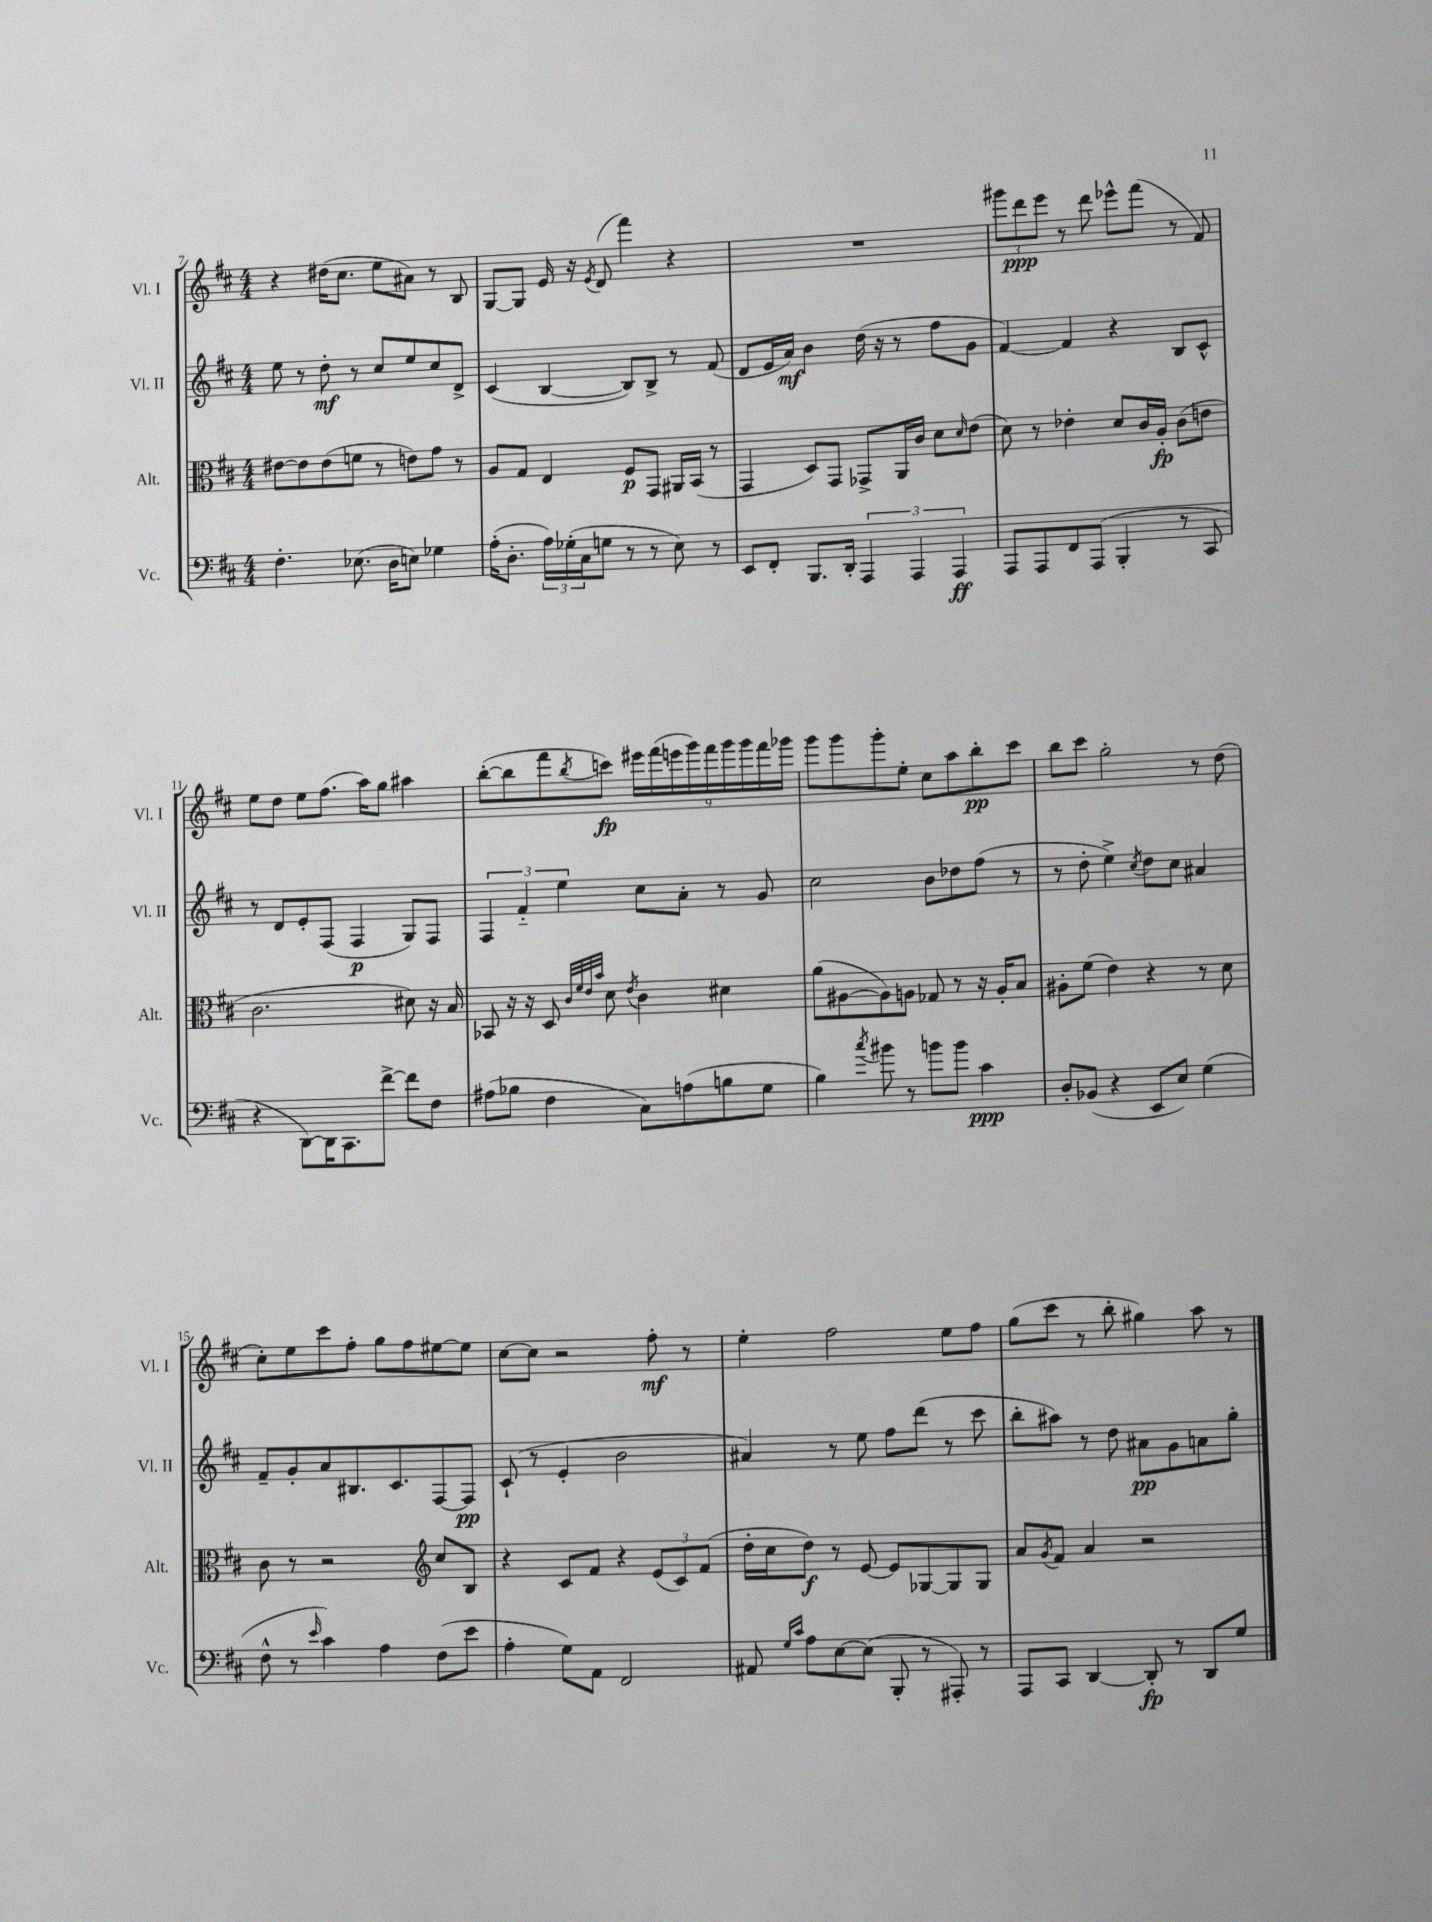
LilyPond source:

<<
\new StaffGroup <<
\new Staff = "s0" \with { instrumentName = "Vl. I" shortInstrumentName = "Vl. I" } {
    \clef treble \key d \major \numericTimeSignature \time 4/4
    r4 dis''16( cis''8. e''8 ais'8) r8 b8 |
    g8~ g8 e'16 r16 \acciaccatura { e'8 } d'8( fis'''4) r4 |
    R1 |
    \tuplet 3/2 { gis'''8 d'''8\ppp e'''8 } r8 d'''8 ees'''8-^ fis'''8( r8 fis'8) |
    e''8 d''8 e''8 fis''8.( a''16) g''8 ais''4 |
    b''8~-.( b''8 fis'''8 \acciaccatura { b''8 } c'''8\fp) \tuplet 9/8 { eis'''16 fis'''16( e'''16 g'''16) fis'''16 g'''16 g'''16 fis'''16 ges'''16 } |
    g'''8 g'''8 g'''8-. e''8-. cis''8 a''8 b''8-.\pp cis'''8 |
    b''8 cis'''8 g''2-. r8 d''8( |
    cis''8-.) e''8 cis'''8 fis''8-. g''8 fis''8 eis''8~ eis''8 |
    cis''8~ cis''8 r2 fis''8-.\mf r8 |
    e''4-. fis''2 e''8 fis''8 |
    g''8( cis'''8 r8 b''8-. gis''4) a''8 r8 \bar "|." |
}
\new Staff = "s1" \with { instrumentName = "Vl. II" shortInstrumentName = "Vl. II" } {
    \clef treble \key d \major \numericTimeSignature \time 4/4
    e''8 r8 d''8-.\mf r8 cis''8 e''8 cis''8 d'8-> |
    cis'4( b4~ b8) b8-> r8 fis'8( |
    d'8 e'16 a'16\mf) b'4 d''16( r16 r8 fis''8 g'8 |
    fis'4~) fis'4 r4 b8 cis'8-^ |
    r8 d'8 e'8-. fis8( fis4\p g8) fis8 |
    \tuplet 3/2 { fis4 fis'4-_ e''4 } cis''8 a'8-. r8 g'8 |
    cis''2 b'8 des''8 fis''8( r8 |
    r8 d''8-. e''4->) \acciaccatura { cis''8 } d''8 cis''8 ais'4 |
    fis'8-- g'8-. a'8 bis8. cis'8. fis8~ fis8\pp |
    cis'8-!( r8 e'4-. b'2 |
    ais'4) r8 e''8 fis''8 d'''8( r8 cis'''8 |
    b''8-. ais''8) r8 d''8 ais'8\pp g'8 a'8 g''8-. \bar "|." |
}
\new Staff = "s2" \with { instrumentName = "Alt." shortInstrumentName = "Alt." } {
    \clef alto \key d \major \numericTimeSignature \time 4/4
    eis'8~ eis'8 eis'8( f'8 r8 e'8) g'8 r8 |
    a8 g8 e4 fis8\p g,8 ais,16 b,16( r8 |
    g,4 d8) g,8 ges,8-> a,16 cis'16 d'8 \grace { d'16 } e'8( |
    d'8) r8 ees'4-. d'8 cis'16 a16-.\fp cis'8( e'8 |
    cis'2. dis'8) r16 b16 |
    bes,8 r16 r16 d8 \grace { cis'32 fis'32 e'32 b'32 } d'8 \acciaccatura { e'8 } cis'4 dis'4 |
    a'8( ais8~ ais8) a8 ges8 r8 r16 a16-. b8 |
    ais8-. fis'8( e'4) r4 r8 d'8 |
    cis'8 r8 r2 \clef treble cis''8 b8 |
    r4 cis'8 fis'8 r4 \tuplet 3/2 { e'8( cis'8) fis'8( } |
    d''16-. cis''16 d''8\f) r8 e'8~ e'8 ges8~ ges8 ges8 |
    a'8 \acciaccatura { g'8 } fis'8 a'4 r2 \bar "|." |
}
\new Staff = "s3" \with { instrumentName = "Vc." shortInstrumentName = "Vc." } {
    \clef bass \key d \major \numericTimeSignature \time 4/4
    fis4.-. ees8.( d16 e8) ges4 |
    a16-.( d8.-. \tuplet 3/2 { a16) ges16-.( cis16 } g8 r8 r8 e8) r8 |
    e,8 fis,8-. b,,8. d,16-. \tuplet 3/2 { a,,4 a,,4 a,,4\ff } |
    a,,8 a,,8 fis,8 a,,8( b,,4-. r8 cis,8 |
    r4 d,8~) d,16 cis,8. fis'8~-> fis'8 fis8 |
    ais8( bes8 fis4 cis8) a8( b8 g8 |
    b4) \acciaccatura { cis''8 } bis'8 r8 b'8 b'8 cis'4\ppp |
    d8-. bes,8( r4 e,8 e8) g4( |
    fis8-^ r8 \grace { e'16 } cis'4) a4 fis8( e'8 |
    a4-. g8) a,8 fis,2 |
    ais,8 \grace { g16 cis'16 } a8 e8~ e8( b,,8-. r8 ais,,8-.) r8 |
    a,,8 cis,8 d,4~ d,8-.\fp r8 d,8 g8 \bar "|." |
}
>>
>>
\layout { \context { \Score currentBarNumber = #7 } }
